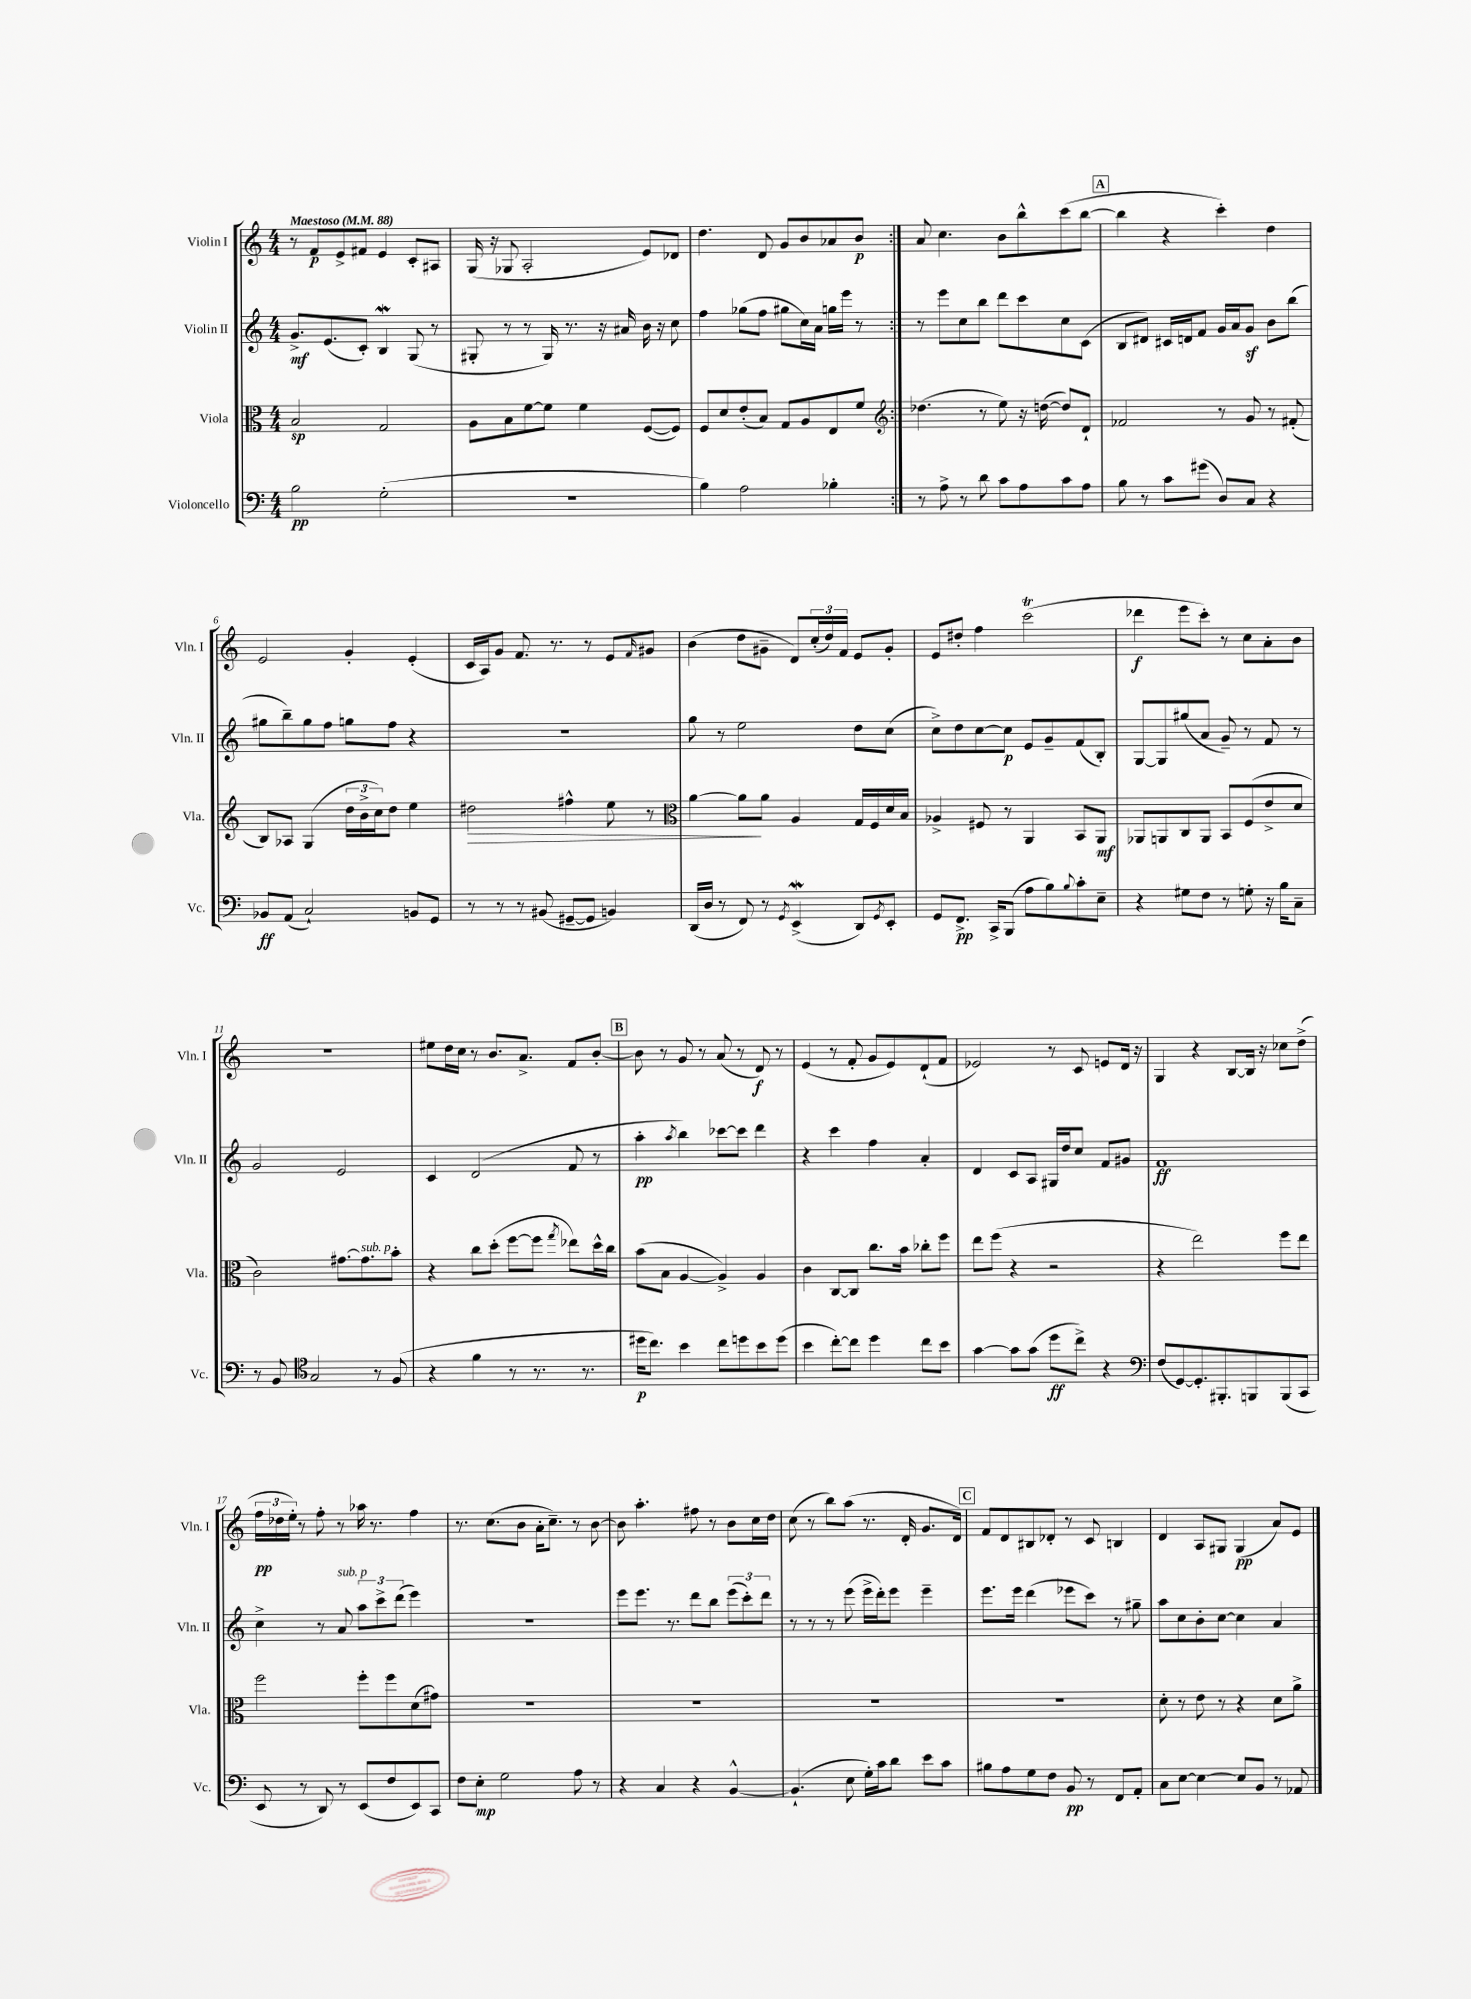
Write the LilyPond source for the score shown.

<<
\new StaffGroup <<
\new Staff = "s0" \with { instrumentName = "Violin I" shortInstrumentName = "Vln. I" } {
    \clef treble \key c \major \numericTimeSignature \time 4/4 \tempo "Maestoso" 4 = 88
    \repeat volta 2 { r8 f'8\p e'8-> fis'8 e'4 c'8-. ais8 |
    g16( r16 ges8 a2-. e'8) des'8 |
    d''4. d'8 g'8 b'8 aes'8 b'8\p | }
    a'8 c''4. b'8 b''8-^ c'''8( b''8~ |
    \mark \markup { \box "A" } b''4 r4 c'''4-.) d''4 |
    e'2 g'4-. e'4-.( |
    c'16 a16) g'8 f'8. r8. r8 e'8 \grace { f'16 } gis'8 |
    b'4( d''8 gis'8-- d'8) \tuplet 3/2 { c''16-.( d''16) f'16 } e'8 gis'8-. |
    e'8 dis''8-. f''4 c'''2\trill( |
    des'''4\f e'''8 c'''8-.) r8 c''8 a'8-. b'8 |
    R1 |
    eis''8 d''16 c''16 r8 b'8. a'8.-> f'8 b'8~-. |
    \mark \markup { \box "B" } b'8 r8 g'8 r8 a'8( r8 d'8\f) r8 |
    e'4( r8 f'8-. g'8 e'8) d'8-!( f'8 |
    ees'2) r8 c'8 e'8 d'16 r16 |
    g4 r4 b8~ b16 r16 ces''8 d''8->( |
    \tuplet 3/2 { f''16\pp des''16 e''16-.) } r8 f''8-. r8 aes''16 r8. f''4 |
    r8. c''8.( b'8 a'16-. c''8.--) r8 b'8~ |
    b'8 a''4.-. fis''8 r8 b'8 c''16 d''16 |
    c''8( r8 b''8) a''8( r8. d'16-. g'8. d'16) |
    \mark \markup { \box "C" } f'8 d'8 bis8 des'8-. r8 c'8 b4 |
    d'4 a8 gis8 gis4\pp( a'8) e'8 \bar "|." |
}
\new Staff = "s1" \with { instrumentName = "Violin II" shortInstrumentName = "Vln. II" } {
    \clef treble \key c \major \numericTimeSignature \time 4/4
    \repeat volta 2 { g'8.->\mf e'8.( c'8-.) b4\mordent g8( r8 |
    gis8-. r8 r8 gis16) r8. r16 ais'16 b'16 r16 c''8 |
    f''4 ges''8( f''8 gis''8 c''16) a'16 g''16 e'''16 r8 | }
    r8 e'''8 c''8 b''8 d'''8 c'''8 c''8 c'8( |
    \mark \markup { \box "A" } b8 dis'8) cis'16 d'16 f'8 g'16 a'16 g'8\sf b'8 b''8( |
    gis''8 b''8--) gis''8 f''8 g''8 f''8 r4 |
    r1 |
    g''8 r8 e''2 d''8 c''8( |
    c''8->) d''8 c''8~ c''8\p e'8 g'8-- f'8( b8-.) |
    g8~ g8 gis''8( a'8 g'8--) r8 f'8 r8 |
    g'2 e'2 |
    c'4 d'2( f'8 r8 |
    \mark \markup { \box "B" } a''4-.\pp \acciaccatura { a''8 } b''4) ces'''8~ ces'''8 d'''4 |
    r4 c'''4 f''4 a'4-. |
    d'4 c'8 a8 gis16 d''16 c''8 f'8 gis'8 |
    f'1\ff |
    c''4-> r8 a'8^\markup { \italic "sub. p" } \tuplet 3/2 { a''8 c'''8-> d'''8( } e'''4) |
    R1 |
    e'''8 e'''8. r8. d'''8 b''8 \tuplet 3/2 { e'''8( c'''8-.) d'''8 } |
    r8 r8 r8 e'''8( e'''16-> d'''16-.) e'''8 e'''4-- |
    \mark \markup { \box "C" } e'''8. e'''16 d'''4( ees'''8 c'''8) r8 gis''8-- |
    a''8 c''8 b'8-. c''8~ c''4 a'4 \bar "|." |
}
\new Staff = "s2" \with { instrumentName = "Viola" shortInstrumentName = "Vla." } {
    \clef alto \key c \major \numericTimeSignature \time 4/4
    \repeat volta 2 { b2\sp g2 |
    a8 b8 f'8~ f'8 f'4 f8~( f8) |
    f8 d'8 e'8-.( b8) g8 a8 e8 f'8 | }
    \clef treble des''4.( r8 e''8) r16 d''16~( d''8) d'8-! |
    \mark \markup { \box "A" } fes'2 r8 g'8 r8 fis'8-.( |
    b8) aes8 g4( \tuplet 3/2 { d''16 b'16-> c''16) } d''8 e''4 |
    dis''2\> fis''4-^ e''8 r8 |
    \clef alto a'4~ a'8\! a'8 a4 g16 f16 d'16 b16 |
    aes4-> fis8 r8 a,4 b,8 a,8\mf |
    aes,8 a,8 c8 a,8 b,8 f8( e'8-> d'8 |
    c'2) gis'8.~ gis'8.^\markup { \italic "sub. p" } b'8-. |
    r4 c''8 d''8-.( f''8~ f''8 \acciaccatura { g''8 } ees''8) d''16-^ c''16 |
    \mark \markup { \box "B" } b'8( b8 a4~ a4->) a4 |
    c'4 c8~ c8 c''8. b'16 ces''8-. f''8 |
    e''8 f''8( r4 r2 |
    r4 e''2) f''8 e''8 |
    f''2 f''8-. f''8 d'8( gis'8) |
    R1 |
    R1 |
    R1 |
    \mark \markup { \box "C" } R1 |
    d'8-. r8 e'8 r8 r4 d'8 a'8-> \bar "|." |
}
\new Staff = "s3" \with { instrumentName = "Violoncello" shortInstrumentName = "Vc." } {
    \clef bass \key c \major \numericTimeSignature \time 4/4
    \repeat volta 2 { b2\pp g2-.( |
    r1 |
    b4) a2 bes4-. | }
    r8 a8-> r8 d'8 c'8 a8 c'8 a8 |
    \mark \markup { \box "A" } b8 r8 c'8 gis'8( d8) c8 r4 |
    bes,8\ff a,8( c2-!) b,8 g,8 |
    r8 r8 r8 bis,8( gis,8~-- gis,8 b,4) |
    d,16( d16 r8 f,8) r8 \acciaccatura { g,8 } e,4->\mordent( d,8) \acciaccatura { g,8 } e,8-. |
    g,8 f,8.->\pp c,16-> b,,8( a8 b8) \appoggiatura { b8 } c'8-. e8-- |
    r4 gis8 f8 r8 g8-. r16 b16 c8-- |
    r8 b,8 \clef tenor g2 r8 f8( |
    r4 f'4 r8 r8. r8. |
    \mark \markup { \box "B" } dis''16\p c''8.) b'4 c''8 d''8 b'8 d''8( |
    b'4 c''8~-.) c''8 d''4 c''8 b'8 |
    g'4~ g'8 g'8( d''8\ff c''8->) r4 |
    \clef bass f8( g,8~) g,8.-. bis,,8.-. b,,8 b,,8( c,8 |
    e,8 r8 d,8) r8 e,8( f8 e,8) c,8 |
    f8 e8-.\mp g2 a8 r8 |
    r4 c4 r4 b,4~-^ |
    b,4.-!( e8 g16-.) c'16 d'8 e'8 c'8 |
    \mark \markup { \box "C" } bis8 a8 g8 f8 b,8\pp r8 f,8 a,8-. |
    c8 e8~ e4~ e8 b,8 r8 aes,8 \bar "|." |
}
>>
>>
